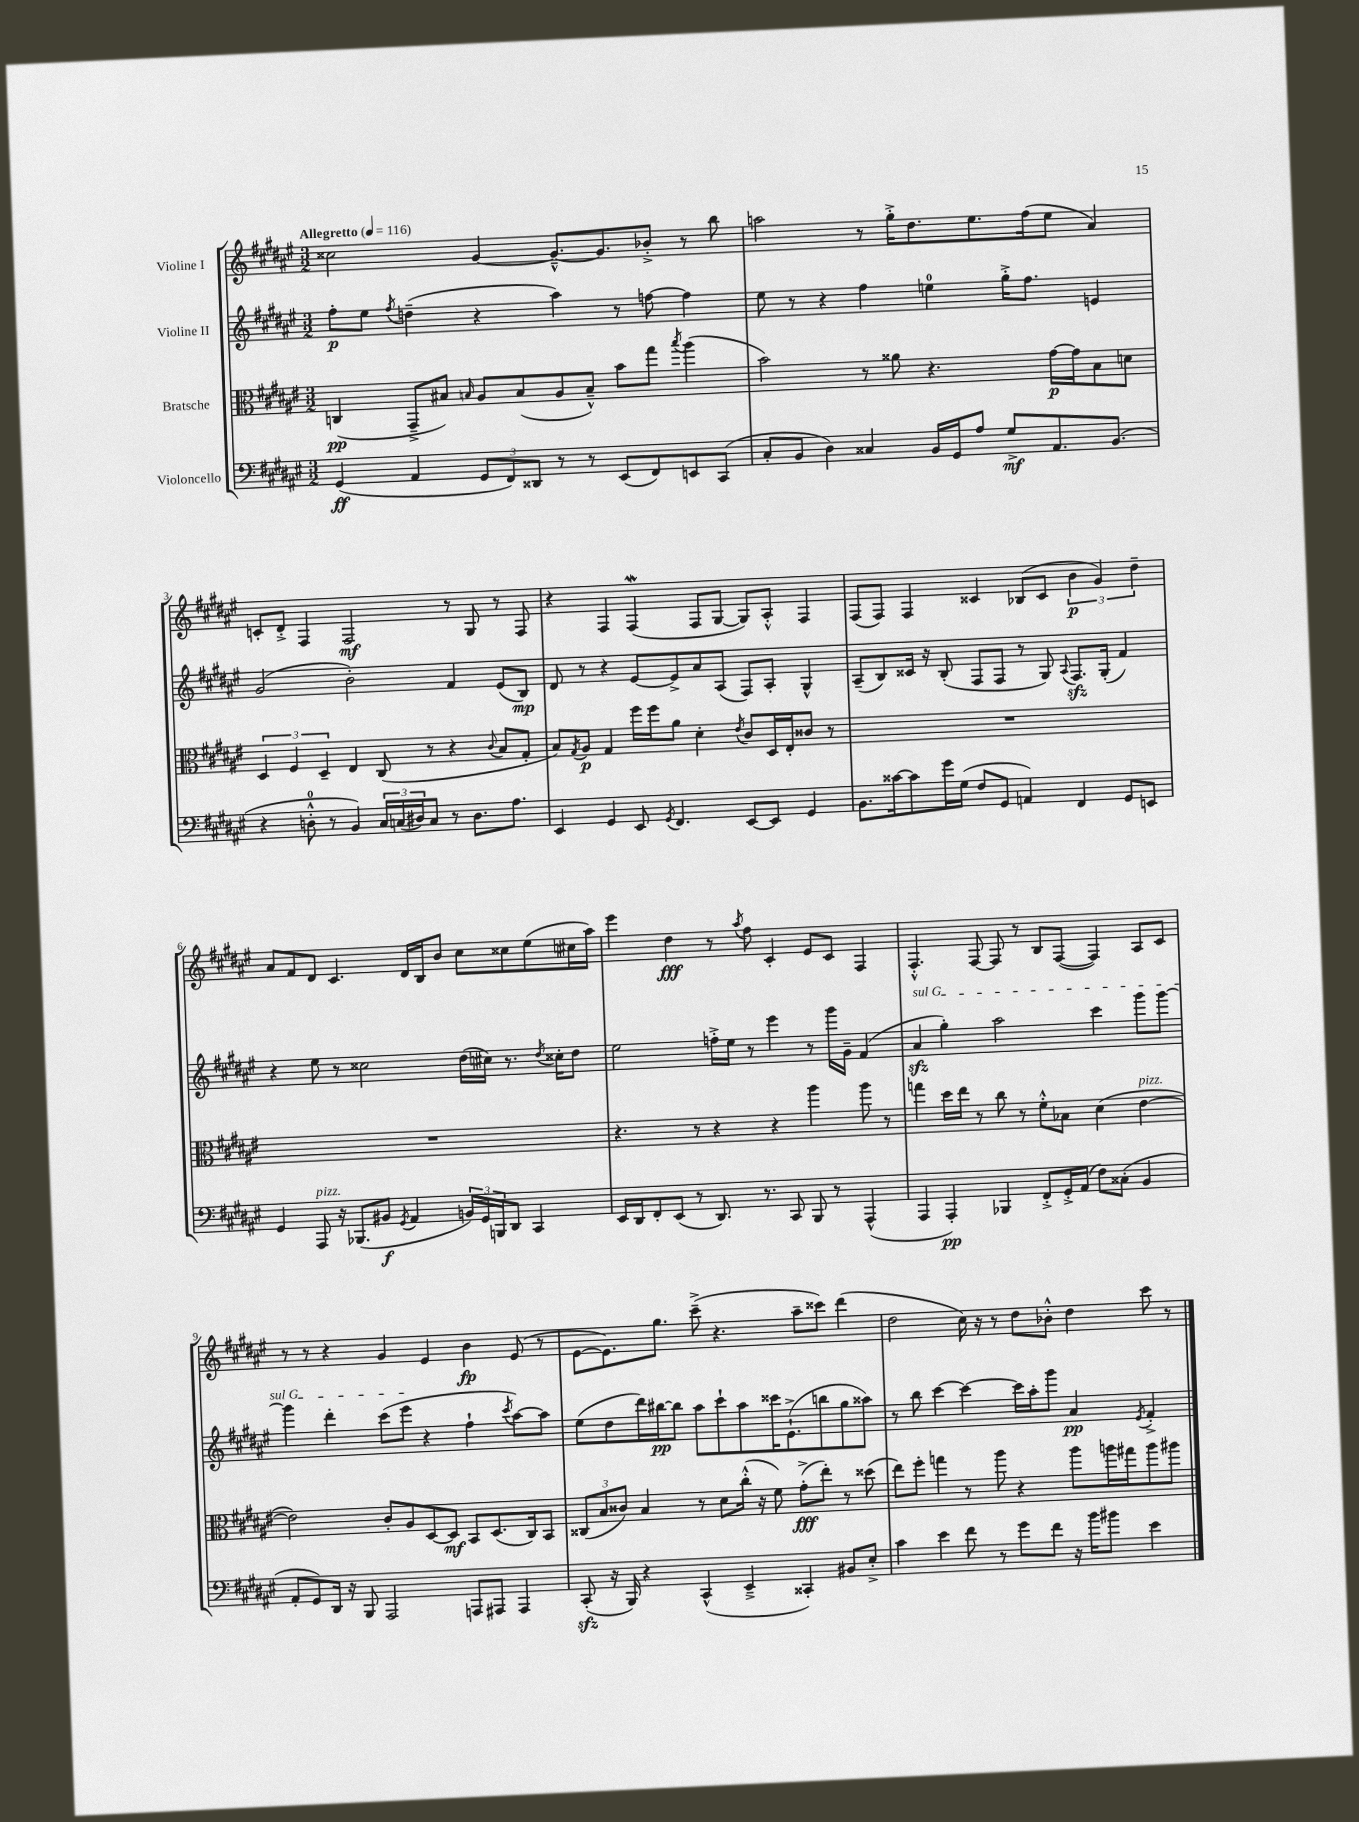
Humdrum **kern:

**kern	**kern	**kern	**kern
*staff4	*staff3	*staff2	*staff1
*clefF4	*clefC3	*clefG2	*clefG2
*k[f#c#g#d#a#e#]	*k[f#c#g#d#a#e#]	*k[f#c#g#d#a#e#]	*k[f#c#g#d#a#e#]
*M3/2	*M3/2	*M3/2	*M3/2
*MM116	*MM116	*MM116	*MM116
(4GG#/	(4C/	8ff#'\L	2cc##\
.	.	8ee#\J	.
.	.	8qff#/	.
4AA#/	8GG#~^/L	(4dd~\	.
.	8B#/J)	.	.
.	16qqB/	.	.
12GG#/L	8A#/L	4r	[4g#/
12FF#/)	.	.	.
.	(8B/	.	.
12DD##/J	.	.	.
8r	8A#/	4aa#\)	8.g#~^^/_L
8r	8B~^^/J)	.	.
.	.	.	8.g#/]
(8EE#/L	8b\L	8r	.
8FF#/)	8gg#\J	[8ff\	8b-'^/J
.	8qbb/	.	.
8EE/	(4aa#\	4ff\]	8r
(8CC#/J	.	.	8bb\
=	=	=	=
8C#'/L	2b\)	8ee#\	2aa\
8BB/J	.	8r	.
4D#\)	.	4r	.
4C##/	8r	4ff#\	8r
.	8a##\	.	16gg#'^\LK
.	.	.	8.dd#\
16BB/LL	4.r	4ee\	.
16GG#/J	.	.	.
8A#/J	.	.	8.ee#\
8G#^/L	.	16gg#'^\LK	.
.	.	8.ff#\J	(16ff#\k
8.AA#/	[16g#\LL	.	8ee#\J
.	16g#\]J	.	.
.	8B\	4e/	4a#/)
(8.BB/J	.	.	.
.	8d\J	.	.
=	=	=	=
4r	6D#/	(2g#/	8c'/L
.	.	.	8d#'^/J
.	6F#/	.	.
8D'^^\	.	.	4F#/
.	6D#~/	.	.
8r	.	.	.
4BB/)	4E#/	2b'\)	2F#/
24C#/LL	(8C#/	.	.
(24C/	.	.	.
24D#/J)	.	.	.
8C/J	8r	.	.
8r	4r	4f#/	8r
8.D#\L	.	.	8G#/
.	8qqc#/	.	.
.	8B/L	(8e#/L	8r
8.A#\J	.	.	.
.	8G#'/J	8B/J)	8F#/
=	=	=	=
4EE#/	8B/L)	8d#/	4r
.	8qG#/	.	.
.	8A#/J	8r	.
4GG#/	4G#/	4r	4F#/
8EE#/	16ff#\LL	[8e#/L	(4F#/
.	16ff#\J	.	.
8qGG#/	.	.	.
4.FF#/	8a#\J	8e#^/]	.
.	4d#'\	8a#/	8F#/L
.	.	(8A#/J	[8G#/J
.	8qe#/	.	.
[8EE#/L	8c#/L	8F#/L)	8G#/]L)
8EE#/]J	16D#/L	8A#'/J	8A#'^^/J
.	16E#'/J	.	.
4GG#/	8c##/J	4G#^^/	4F#/
.	8r	.	.
=	=	=	=
8.BB\L	1.r	(8A#~/L	(8F#/L
.	.	8B/)	8F#/J)
[16c##\k	.	.	.
8c##\]	.	16c##/Jk	4F#/
.	.	16r	.
16g#\L	.	(8B'/	.
(16G#\JJ	.	.	.
8F#/L	.	8F#/L	4c##/
8GG#/J	.	8F#/J	.
4AA/)	.	8r	(8B-/L
.	.	8G#/)	8c##/J
.	.	8qqA#/	.
4FF#/	.	8.F#/L	6b\
.	.	.	6g#/)
.	.	(16G#'/Jk	.
8GG#/L	.	4f#/)	.
.	.	.	6dd#~\
8EE/J	.	.	.
=	=	=	=
4GG#/	1.r	4r	8a#/L
.	.	.	8f#/
8AAA#/	.	8ee#\	8d#/J
16r	.	8r	4.c#/
(8.BBB-/L	.	.	.
.	.	2cc##\	.
8BB#/J	.	.	.
8qGG#/	.	.	.
4AA#/	.	.	16d#/LL
.	.	.	16B/J
.	.	.	8b/J
24BB/LL)	.	(16dd#\LL	8cc#\L
24GG#/	.	.	.
.	.	16cc#\JJ)	.
24BBB/J	.	.	.
8DD#/J	.	8.r	8cc##\
4CC#/	.	.	(8ee#\
.	.	8qdd#/	.
.	.	16cc##'\LK	.
.	.	8dd#\J	16cc#\L
.	.	.	16aa#\JJ)
=	=	=	=
16EE#/LL	4.r	2ee#\	4eee#\
16DD#/J	.	.	.
8FF#'/	.	.	.
(8EE#/J	.	.	4dd#\
8r	8r	.	.
8.DD#/)	4r	16ff'^\LL	8r
.	.	16ee#\JJ	.
.	.	.	8qaa#/
.	.	8r	8ff#\
8.r	.	.	.
.	4r	4eee#\	4c#'/
8CC#/	.	.	.
8BBB/	4aa#\	8r	8e#/L
8r	.	16ggg#\LL	8c#/J
.	.	16g#~\JJ	.
(4AAA#^^/	8aa#\	(4f#/	4F#/
.	8r	.	.
=	=	=	=
4AAA#/	4gg\	4a#/	4.F#'^^/
4AAA#'/)	16dd#\LL	4gg#'\)	.
.	16ee#\JJ	.	.
.	8r	.	[8F#/
4BBB-/	8cc#\	2aa#\	8F#/]
.	8r	.	8r
8FF#'^/L	8f#'^^\L	.	8B/L
16GG#'^/L	8B-\J	.	([8F#/J
(16AA#/JJ	.	.	.
8F#\L)	(4d#\	4ccc#\	4F#/])
(8C##'\J	.	.	.
4BB/	[4e#\	8ggg#\L	8A#/L
.	.	[8ggg#\J	8c#/J
=	=	=	=
8AA#'/L	2e#\])	4ggg#\]	8r
8GG#/)	.	.	8r
16DD#/Jk	.	4ddd#'\	4r
16r	.	.	.
8BBB/	.	.	.
2AAA#/	8c#'/L	(8ccc#\L	4g#/
.	8A#/	8eee#\J	.
.	[8D#/	4r	4e#/
.	8D#/]J	.	.
8AAA/L	8BB/L	4ff#`\	4b\
8AAA#/J	(8.D#/	.	.
.	.	8qccc#/	.
4AAA#/	.	[8aa#\L)	(8e#/
.	16C#/k)	.	.
.	8BB/J	8aa#\]J	8r
=	=	=	=
(8CC#'/	(12C##/L	(8ee#\L	[8e#\L
.	12B/	.	.
16r	.	8dd#\	8.e#\])
.	12c##/J)	.	.
16BBB/)	.	.	.
4r	4B/	16ddd#\L)	.
.	.	[16bb#\J	8.gg#\J
.	.	8bb#\]J	.
(4CC#^^/	8r	8aa#\L	(8ccc#~^\
.	8d#\L	8ccc#`\	4.r
4EE#~^/	(16cc#'^^\Jk	8aa#\	.
.	16r	.	.
.	8f#\)	16ccc##\K	.
.	.	(8.e#`^\	.
4CC##'/)	(8g#'^\L	.	8aa#~\L
.	8ee#'\J)	8bb\	8ccc##\J)
8BB#/L	8r	8gg#\	(4ddd#\
8E#'^/J	(8dd##\	8aa##\J)	.
=	=	=	=
4c#\	8ee#\L)	8r	2dd#\
.	8ff#'\J	8bb\	.
4e#\	4gg\	[4ccc#\	.
8f#\	8r	4ccc#\_	16cc#\)
.	.	.	16r
8r	8aa#\	.	8r
8g#\L	4r	16ccc#\]LL	8dd#\L
.	.	16aa#'\J	.
8f#\J	.	8ggg#\J	8b-'^^\J
16r	8aa#\L	4a#/	4dd#\
16b\LK	.	.	.
8b#\J	16aa\L	.	.
.	16gg#\J	.	.
.	.	8qe#/	.
4e#\	8aa\	4f#'^/	8ccc#\
.	8aa#\J	.	8r
==	==	==	==
*-	*-	*-	*-
